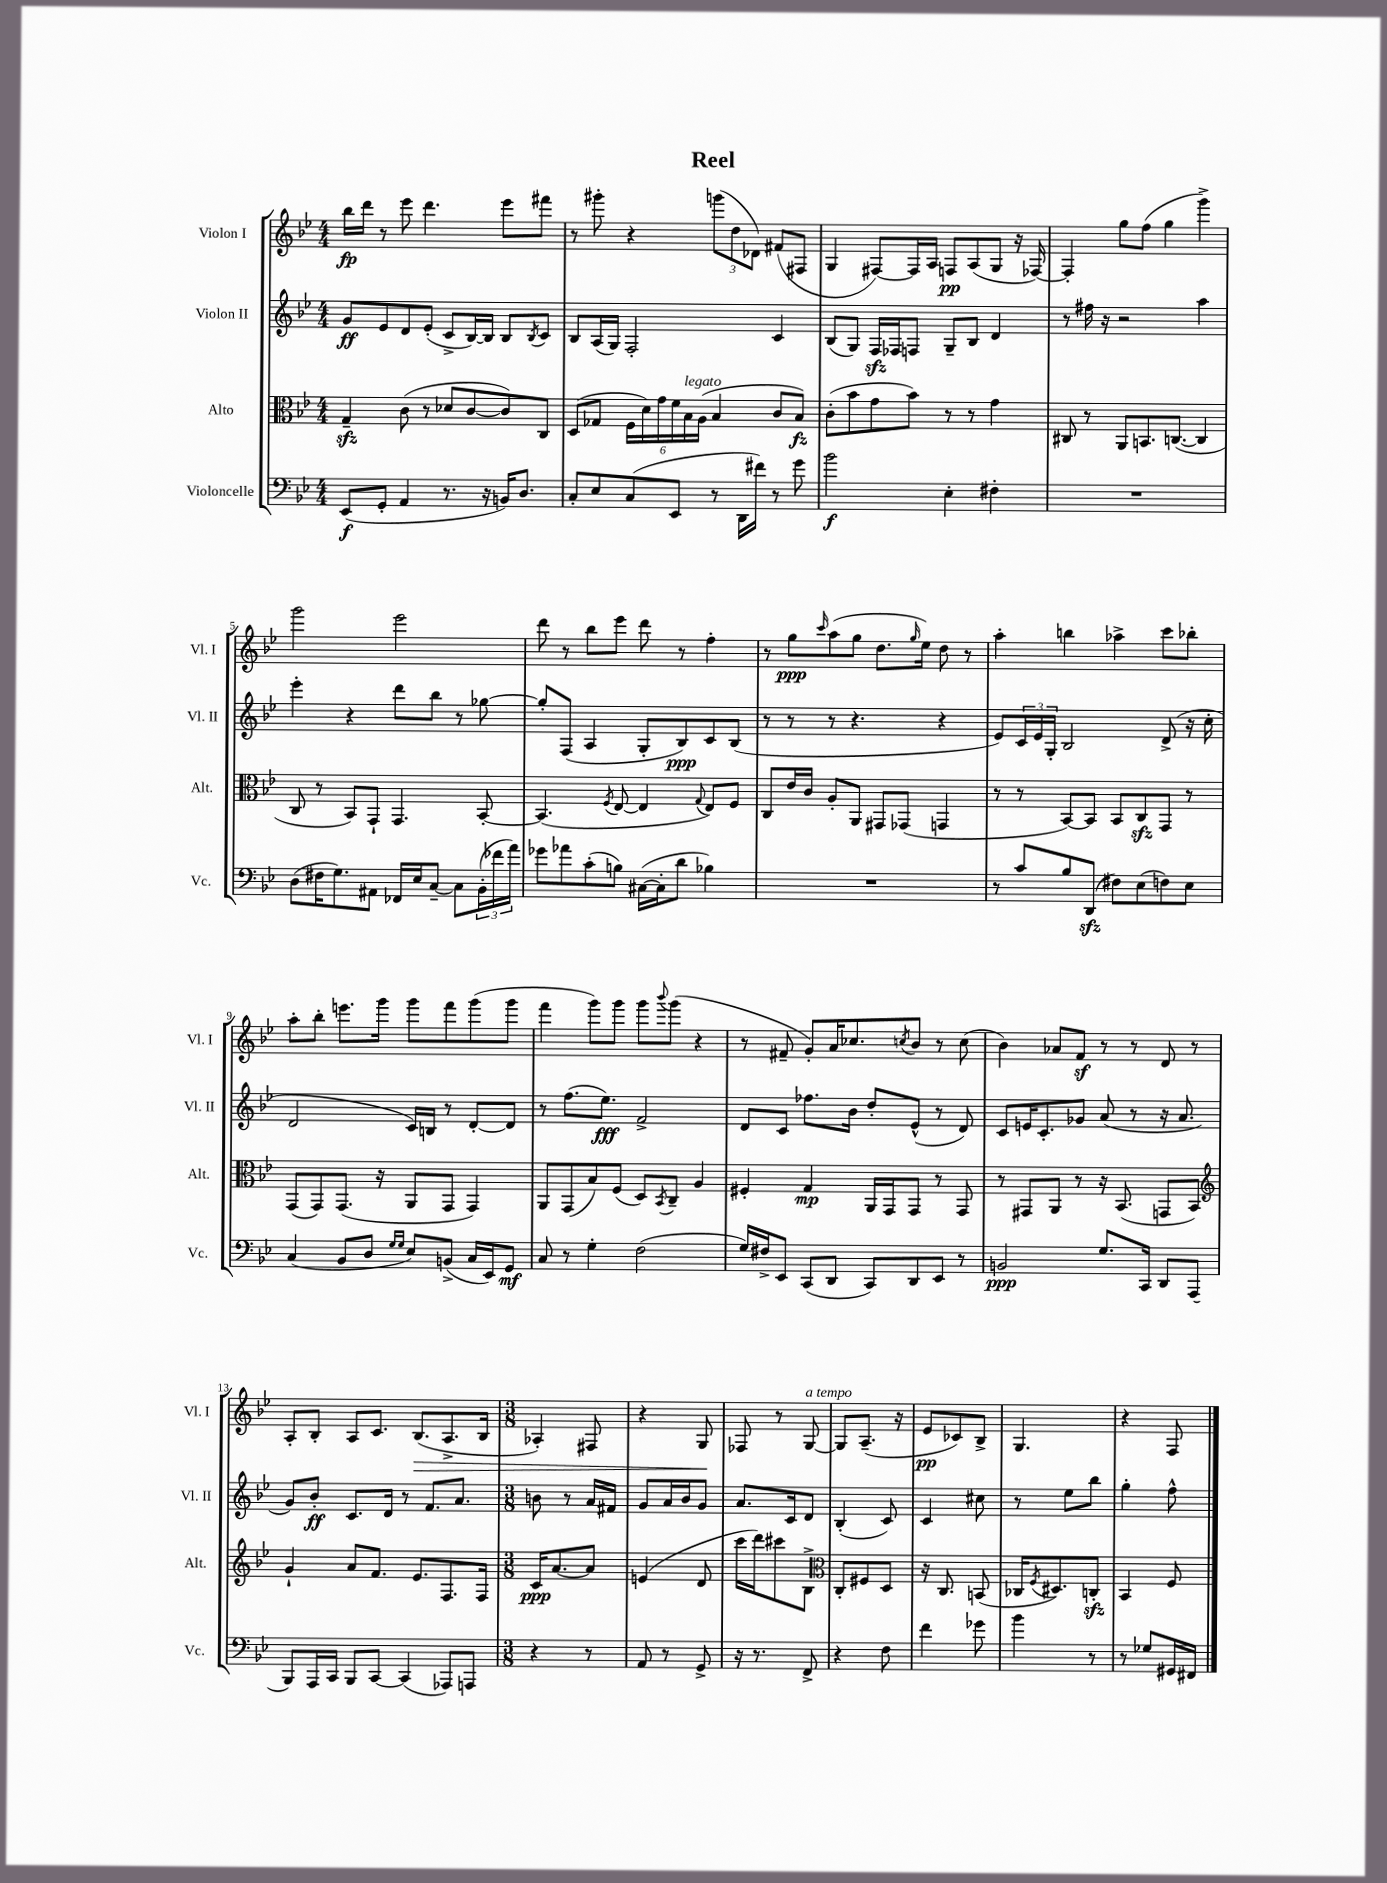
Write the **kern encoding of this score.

**kern	**kern	**kern	**kern
*staff4	*staff3	*staff2	*staff1
*clefF4	*clefC3	*clefG2	*clefG2
*k[b-e-]	*k[b-e-]	*k[b-e-]	*k[b-e-]
*M4/4	*M4/4	*M4/4	*M4/4
(8EE-	4G~	8g	16bb-
.	.	.	16ddd
8GG'	.	8e-	8r
4AA	(8c	8d	8eee-
.	8r	(8e-'	4.ddd
8.r	8d-	8c^	.
.	[8c	[16B-)	.
16r	.	16B-]	.
16BB)	8c])	8B-	8eee-
8.D	.	.	.
.	.	8qB-	.
.	8C	8c	8fff#
=	=	=	=
8C'	(8D	8B-	8r
8E-	8G-	(16A	8ggg#'
.	.	16G)	.
(8C	24F	2F'	4r
.	24d)	.	.
.	24g	.	.
8EE-	24f	.	.
.	24B-	.	.
.	(24A	.	.
8r	4B-	.	(12ggg
.	.	.	12dd
16DD	.	.	.
.	.	.	12d-)
16f#)	.	.	.
8r	8c	4c	(8f#
8g	8B-)	.	8F#
=	=	=	=
2b-	(8c'	(8B-	4G
.	8b-	8G)	.
.	8g	16F	[8F#)
.	.	16F-	.
.	8b-)	8F	16F#]
.	.	.	16A
4E-'	8r	8G~	8F
.	8r	8B-	(8A
4F#'	4g	4d	8G
.	.	.	16r
.	.	.	[16F-)
=	=	=	=
1r	8C#	8r	4F-']
.	8r	16ff#	.
.	.	16r	.
.	8AA	2r	8gg
.	8.BB	.	(8ff
.	.	.	4gg
.	([8.C	.	.
.	4C]	4aa	4ggg^)
=	=	=	=
(8D	8C	4eee-'	2ggg
16F#	8r	.	.
8.G)	.	.	.
.	8BB-)	4r	.
8AA#	8GG`	.	.
16FF-	4.GG	8ddd	2eee-
16E-	.	.	.
[8C~	.	8bb-	.
8C]	.	8r	.
(24BB-'	[8BB-'	[8gg-	.
24f-	.	.	.
24a)	.	.	.
=	=	=	=
8g-	(4.BB-]	8gg-']	8ddd
8a-	.	(8F	8r
(8c'	.	4A	8bb-
.	8qF	.	.
8B)	[8E-	.	8eee-
([16C#	4E-]	8G'	8ddd
16C#']	.	.	.
8d	.	8B-)	8r
.	8qqG	.	.
4B-)	8E-)	8c	4ff'
.	8F	(8B-	.
=	=	=	=
1r	8C	8r	8r
.	16e-	8r	8gg
.	16c	.	.
.	.	.	16qqccc
.	8A'	8r	(8aa
.	8AA	4.r	8gg
.	8GG#	.	8.dd
.	(8GG-	.	.
.	.	.	16qqgg
.	.	.	16ee-)
.	4GG	4r	8dd
.	.	.	8r
=	=	=	=
8r	8r	8e-)	4aa'
8c	8r	24c	.
.	.	24e-	.
.	.	24G'	.
8B-	[8BB-)	2B-	4bb
(8DD	8BB-]	.	.
8F#)	8BB-	.	4aa-^
(8E-	8C	.	.
8F)	8GG	(8d^	8ccc
8E-	8r	16r	8bb-'
.	.	16cc'	.
=	=	=	=
(4C	(8GG	2d	8aa'
.	8GG)	.	8bb-'
8BB-	(8.GG	.	8.eee
8D	.	.	.
.	16r	.	16ggg
16qqG	.	.	.
16qqG	.	.	.
8E-)	8AA	16c)	8ggg
.	.	16B	.
(8BB^	8GG	8r	8fff
16C	4GG)	[8d'	(8ggg
16EE-)	.	.	.
8GG	.	8d]	8ggg
=	=	=	=
8C	8AA	8r	4fff
8r	(8GG	(8.ff	.
4G'	8B-)	.	8ggg)
.	.	8.ee-)	.
.	(8F	.	8ggg
(2F	8D)	2f^	8ggg
.	8qBB-	.	8qqbbb-
.	8C~	.	(8ggg
.	4A	.	4r
=	=	=	=
16G)	4F#'	8d	8r
16F#^	.	.	.
8EE-	.	8c	8f#~
(8CC	4G	8.ff-	8g')
8DD	.	.	16a
.	.	16b-	8.cc-
8CC)	16AA	8dd'	.
.	16GG	.	.
.	.	.	8qcc
8DD	8GG	(8e-^^	8b-
8EE-	8r	8r	8r
8r	8GG	8d)	(8cc
=	=	=	=
2BB	8r	8c	4b-)
.	8GG#	16e	.
.	.	8.c'	.
.	8AA	.	8a-
.	8r	8g-	8f
8.G	16r	(8a	8r
.	(8.BB-	.	.
.	.	8r	8r
16CC	.	.	.
8DD	8GG	16r	8d
.	.	8.a	.
(8AAA	8BB-)	.	8r
=	=	=	=
*	*clefG2	*	*
8BBB-)	4g`	8g)	8A'
16AAA	.	8b-'	8B-'
16CC	.	.	.
8BBB-	8a	8.c	8A
[8CC	8.f	.	8.c
.	.	16d	.
(4CC]	.	8r	.
.	8.e-	.	(8.B-
.	.	8.f	.
8AAA-)	8.F	.	8.A^
.	.	8.a	.
8AAA	.	.	.
.	16F	.	16B-
=	=	=	=
*M3/8	*M3/8	*M3/8	*M3/8
4r	16c	8b	4A-')
.	[8.a	.	.
.	.	8r	.
8r	8a]	16a	8F#
.	.	16f#	.
=	=	=	=
8AA	(4e	8g	4r
8r	.	16a	.
.	.	16b-	.
8GG^	8d	8g	8G
=	=	=	=
16r	16ccc	8.a	8F-
8.r	16ddd)	.	.
.	8ccc#	.	8r
.	.	16c	.
8FF^	8B-^	8d	[8G
=	=	=	=
*	*clefC3	*	*
4r	8C'	(4B-'	8G]
.	8F#	.	(8.A~
8F	8D	8c)	.
.	.	.	16r
=	=	=	=
4f	16r	4c	8e-
.	8.C	.	.
.	.	.	8c-)
8g-	(8BB	8cc#	8B-^
=	=	=	=
4b-	16C-	8r	4.G
.	8qF	.	.
.	8.D#)	.	.
.	.	8ee-	.
8r	8C'	8bb-	.
=	=	=	=
8r	4BB-	4gg'	4r
8G-	.	.	.
16GG#	8F	8ff^^	8F
16FF#	.	.	.
==	==	==	==
*-	*-	*-	*-
